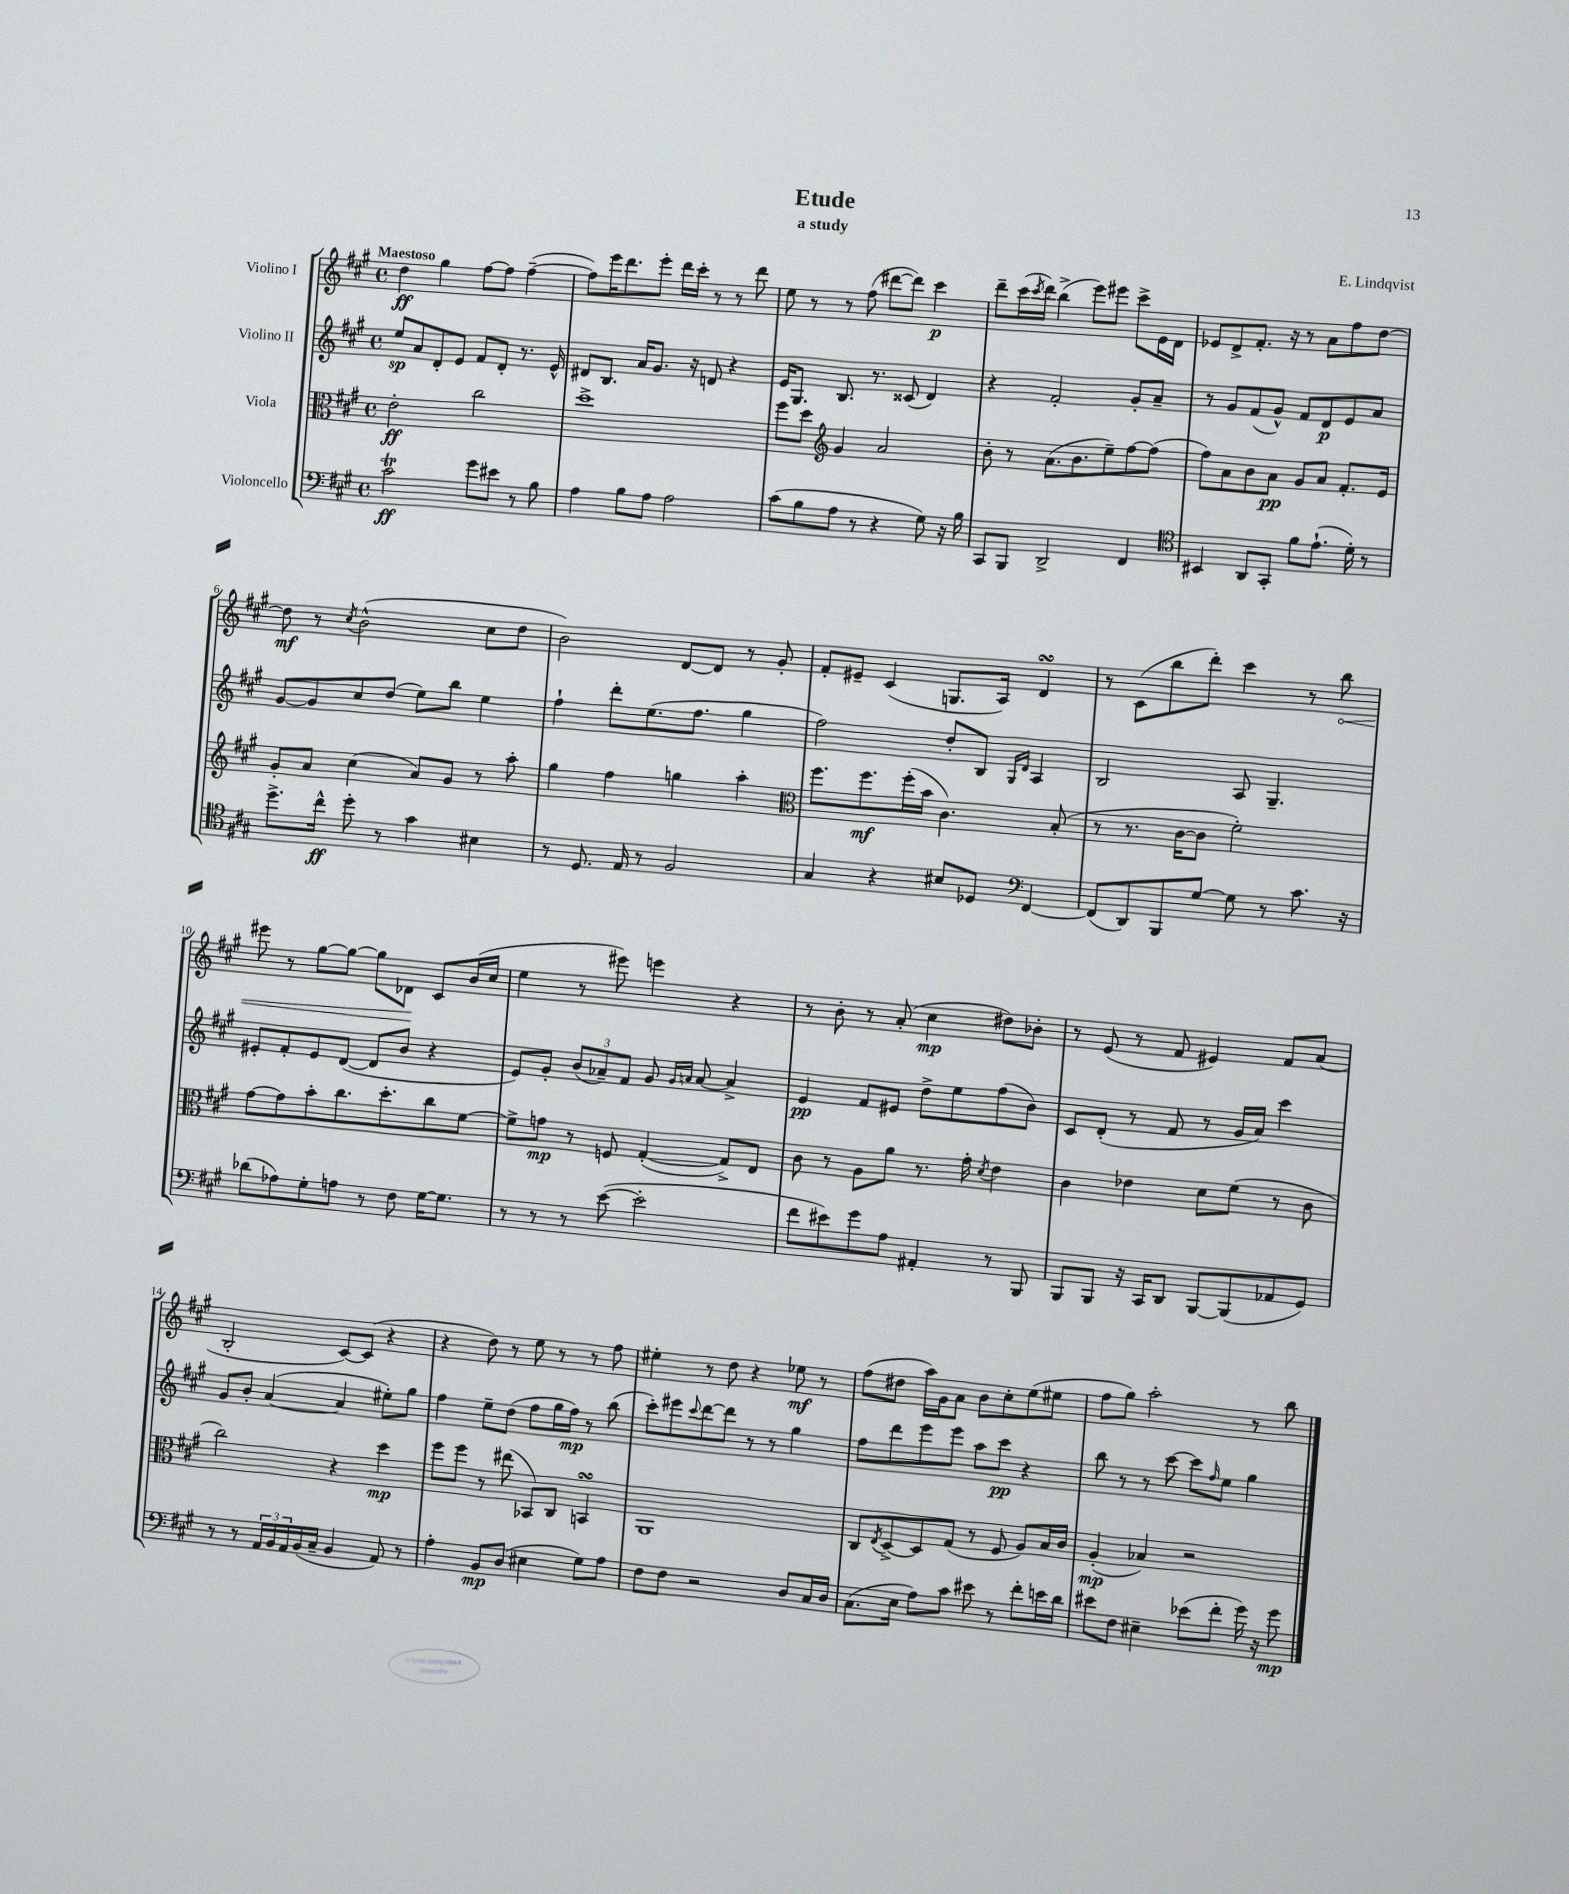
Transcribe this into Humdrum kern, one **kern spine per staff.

**kern	**dynam	**kern	**dynam	**kern	**dynam	**kern	**dynam
*part4	*part4	*part3	*part3	*part2	*part2	*part1	*part1
*staff4	*staff4	*staff3	*staff3	*staff2	*staff2	*staff1	*staff1
*I"Violoncello	*	*I"Viola	*	*I"Violino II	*	*I"Violino I	*
*clefF4	*	*clefC3	*	*clefG2	*	*clefG2	*
*k[f#c#g#]	*	*k[f#c#g#]	*	*k[f#c#g#]	*	*k[f#c#g#]	*
*M4/4	*	*M4/4	*	*M4/4	*	*M4/4	*
*met(c)	*	*met(c)	*	*met(c)	*	*met(c)	*
=1	=1	=1	=1	=1	=1	=1	=1
!	!	!	!	!	!	!LO:TX:a:B:t=Maestoso	!
2c#t\	ff	2e'\	ff	8ee/L	sp	4dd\	ff
.	.	.	.	8a/	.	.	.
.	.	.	.	8d'/	.	4gg#\	.
.	.	.	.	8e/J	.	.	.
8g#\L	.	2cc#\	.	8f#/L	.	[8ff#\L	.
8e#X\J	.	.	.	8d'/J	.	8ff#\J]	.
8r	.	.	.	8.r	.	([4ff#~\	.
8B\	.	.	.	.	.	.	.
.	.	.	.	16e^^/	.	.	.
=2	=2	=2	=2	=2	=2	=2	=2
4A\	.	1dd^	.	8d#X/L	.	8ff#\L])	.
.	.	.	.	8.B/J	.	16eee\K	.
.	.	.	.	.	.	8.ddd\	.
8B\L	.	.	.	.	.	.	.
.	.	.	.	16a/KL	.	.	.
8A\J	.	.	.	8.g#/J	.	8eee'\J	.
2A\	.	.	.	.	.	16ddd\LL	.
.	.	.	.	16r	.	16ccc#'\JJ	.
.	.	.	.	8dn/	.	8r	.
.	.	.	.	4r	.	8r	.
.	.	.	.	.	.	8ddd\	.
=3	=3	=3	=3	=3	=3	=3	=3
(8c#\L	.	8ff#\L	.	16e/KL	.	8ee\	.
.	.	.	.	8.G#/J	.	.	.
8B\	.	8dd\J	.	.	.	8r	.
*	*	*clefG2	*	*	*	*	*
8A\J	.	4g#/	.	8.B/	.	8r	.
8r	.	.	.	.	.	(8ff#\	.
.	.	.	.	8.r	.	.	.
4r	.	2a/	.	.	.	[8ddd#X\L	.
.	.	.	.	(8c##X/	.	8ddd#\J])	.
8G#\)	.	.	.	4d/)	.	4ccc#\	p
16r	.	.	.	.	.	.	.
16B\	.	.	.	.	.	.	.
=4	=4	=4	=4	=4	=4	=4	=4
8CC#/L	.	8b'\	.	4r	.	8ddd~\L	.
8BBB/J	.	8r	.	.	.	(16ccc#\L	.
.	.	.	.	.	.	8qccc#/	.
.	.	.	.	.	.	16ddd\JJ)	.
2DD^/	.	(8.a\L	.	2f#'/	.	(4bb^\	.
.	.	8.b\	.	.	.	.	.
.	.	.	.	.	.	8eee\L)	.
.	.	8ee~\)	.	.	.	8eee#X\J	.
4FF#/	.	[8ff#\	.	8g#'/L	.	8ccc#^\L	.
.	.	(8ff#\J]	.	8a~/J	.	16e\L	.
.	.	.	.	.	.	16d\JJ	.
=5	=5	=5	=5	=5	=5	=5	=5
*clefC4	*	*	*	*	*	*	*
4BB#X/	.	8ff#\L)	.	8r	.	8e-X/L	.
.	.	8a\	.	8g#/L	.	8d^/	.
8AA/L	.	8b\	.	(8f#/	.	8.f#'/J	.
8GG#'/J	.	8a\J	pp	8g#^^/J)	.	.	.
.	.	.	.	.	.	16r	.
8f#\L	.	8g#/L	.	8f#/L	.	8r	.
(8.e`\J	.	8a/J	.	8d/	p	8a\L	.
.	.	8.f#'/L	.	8e/	.	8ff#\	.
16d'\)	.	.	.	.	.	.	.
8r	.	.	.	8a/J	.	[8dd\J	.
.	.	16e/Jk	.	.	.	.	.
!!LO:LB:g=z
=6	=6	=6	=6	=6	=6	=6	=6
8.dd^\L	.	8g#'/L	.	[8g#/L	.	8dd\]	mf
.	.	8a/J	.	8g#/]	.	8r	.
16cc#^^\Jk	ff	.	.	.	.	.	.
.	.	.	.	.	.	8qcc#/	.
8dd'\	.	(4cc#\	.	8cc#/	.	(2b^^\	.
8r	.	.	.	(8dd/J	.	.	.
4g#\	.	8a/L)	.	8ee\L)	.	.	.
.	.	8g#/J	.	8bb\J	.	.	.
4B#X\	.	8r	.	4ee\	.	8cc#\L	.
.	.	8aa'\	.	.	.	8dd\J	.
=7	=7	=7	=7	=7	=7	=7	=7
8r	.	4gg#\	.	4ff#`\	.	2b\)	.
8.D/	.	.	.	.	.	.	.
.	.	4ff#\	.	8ddd'\L	.	.	.
16E/	.	.	.	.	.	.	.
8r	.	.	.	(8.ee\	.	.	.
2F#/	.	4ggn\	.	.	.	[8d/L	.
.	.	.	.	8.ff#\J	.	.	.
.	.	.	.	.	.	8d/J]	.
.	.	4aa'\	.	4gg#\	.	8r	.
.	.	.	.	.	.	8g#'/	.
=8	=8	=8	=8	=8	=8	=8	=8
*	*	*clefC3	*	*	*	*	*
4G#/	.	8.ff#\L	.	2ff#\)	.	8f#'/L	.
.	.	.	.	.	.	8e#X~/J	.
.	.	8.ff#\	mf	.	.	.	.
4r	.	.	.	.	.	(4c#/	.
.	.	(16ff#'\L	.	.	.	.	.
.	.	16b\JJ	.	.	.	.	.
8B#X/L	.	4.c#\)	.	8dd'/L	.	8.Gn/L	.
8D-X/J	.	.	.	8B/J	.	.	.
.	.	.	.	.	.	16A/Jk)	.
*clefF4	*	*	*	*	*	*	*
.	.	.	.	16qqG#/LL	.	.	.
.	.	.	.	16qqd/JJ	.	.	.
[4FF#/	.	.	.	4A/	.	4dsSSs/	.
.	.	(8B'/	.	.	.	.	.
=9	=9	=9	=9	=9	=9	=9	=9
(8FF#/L]	.	8r	.	2B/	.	8r	.
8DD/)	.	8.r	.	.	.	(8c#\L	.
8BBB/	.	.	.	.	.	8bb\	.
.	.	[16c#\KL	.	.	.	.	.
[8G#/J	.	8c#\J]	.	.	.	8ddd'\J)	.
8G#\]	.	2f#'\)	.	8A/	.	4ccc#\	.
8r	.	.	.	4.G#~/	.	.	.
8.c#\	.	.	.	.	.	8r	.
!	!	!	!	!	!	!	!LO:HP:b
.	.	.	.	.	.	8bb\	<
16r	.	.	.	.	.	.	.
!!LO:LB:g=z
=10	=10	=10	=10	=10	=10	=10	=10
(8d-X\L	.	[8g#\L	.	8e#X'/L	.	8eee#X\	.
8A-X\)	.	8g#\]	.	8f#'/	.	8r	.
8G#'\	.	8b'\	.	8e#/	.	[8gg#\L	.
8An\J	.	8.cc#\	.	([8d/J	.	8gg#\J_	.
8r	.	.	.	8d/L]	.	8gg#\L]	.
.	.	8.dd'\	.	.	.	.	.
8F#\	.	.	.	8b/J	.	8d-X\J	.
[16G#\KL	.	8cc#\	.	4r	.	8c#/L	[
8.G#\J]	.	.	.	.	.	.	.
.	.	[8f#\J	.	.	.	(16b/L	.
.	.	.	.	.	.	16cc#/JJ	.
=11	=11	=11	=11	=11	=11	=11	=11
8r	.	8f#^\L]	.	8e/L)	.	4ee\	.
8r	.	8gn\J	mp	8g#'/J	.	.	.
8r	.	8r	.	(12b/L	.	8r	.
.	.	.	.	12a-X~/)	.	.	.
([8e\	.	8Fn/	.	.	.	8eee#X\)	.
.	.	.	.	12f#/J	.	.	.
2e'\]	.	([4G#'/	.	8g#/	.	4eeen\	.
.	.	.	.	16qqg#/LL	.	.	.
.	.	.	.	16qqan/JJ	.	.	.
.	.	.	.	[8a/	.	.	.
.	.	8G#^/L])	.	4a^/]	.	4r	.
.	.	8E/J	.	.	.	.	.
=12	=12	=12	=12	=12	=12	=12	=12
8f#\L	.	8c#\	.	4e/	pp	8r	.
8e#X\)	.	8r	.	.	.	8b'\	.
8g#\	.	8A\L	.	8f#/L	.	8r	.
8A\J	.	8a\J	.	8e#X/J	.	(8a'/	.
4AA#X'/	.	8.r	.	8dd^\L	.	4cc#\	mp
.	.	.	.	8ee\	.	.	.
.	.	16g#'\	.	.	.	.	.
.	.	8qd/	.	.	.	.	.
8r	.	4e\	.	(8ff#\	.	8dd#X\L)	.
8BBB/	.	.	.	8b\J)	.	8b-X'\J	.
=13	=13	=13	=13	=13	=13	=13	=13
8BBB/L	.	4c#\	.	8c#/L	.	8r	.
8BBB/J	.	.	.	(8d'/J	.	(8e/	.
16r	.	4e-X\	.	8r	.	8r	.
16CC#/KL	.	.	.	.	.	.	.
8DD/J	.	.	.	8f#/	.	8f#/	.
[8BBB/L	.	8d\L	.	8r	.	4e#X/)	.
(8BBB/]	.	(8f#\J	.	16g#/LL	.	.	.
.	.	.	.	16a/JJ)	.	.	.
8AA-X/	.	8r	.	4ccc#\	.	8f#/L	.
8GG#/J)	.	8c#\	.	.	.	(8a/J	.
!!LO:LB:g=z
=14	=14	=14	=14	=14	=14	=14	=14
8r	.	2cc#\)	.	8g#/L	.	2B'/	.
8r	.	.	.	8b'/J	.	.	.
24AA/LL	.	.	.	([4a/	.	.	.
24BB/	.	.	.	.	.	.	.
24AA/	.	.	.	.	.	.	.
(16BB/	.	.	.	.	.	.	.
16C#~/JJ	.	.	.	.	.	.	.
4BB/	.	4r	.	4a/]	.	[8c#/L)	.
.	.	.	.	.	.	(8c#/J]	.
8AA/)	.	4dd\	mp	8ee#X'\L)	.	4r	.
8r	.	.	.	8gg#\J	.	.	.
=15	=15	=15	=15	=15	=15	=15	=15
4A'\	.	8ff#\L	.	4ff#\	.	4r	.
.	.	8ff#\J	.	.	.	.	.
8BB/L	mp	8r	.	8ee~\L	.	8dd\)	.
(8D/J	.	(8ee#X\	.	(8dd\J	.	8r	.
4E#X\	.	8BB-X/L)	.	8ff#\L	.	8ee\	.
.	.	8C#/J	.	16gg#\L	.	8r	.
.	.	.	.	16ff#\JJ)	mp	.	.
8G#\L)	.	4BBnsSSS/	.	8r	.	8r	.
8A\J	.	.	.	(8bb\	.	8ff#\	.
=16	=16	=16	=16	=16	=16	=16	=16
8F#\L	.	1AA	.	8ccc#'\L)	.	4ee#X'\	.
8F#\J	.	.	.	8eee#X\	.	.	.
.	.	.	.	8qqccc#/	.	.	.
2r	.	.	.	[8ddd\	.	8r	.
.	.	.	.	8ddd\J]	.	8dd\	.
.	.	.	.	8r	.	4r	.
.	.	.	.	8r	.	.	.
8D/L	.	.	.	4gg#\	.	8ee-X\	mf
16C#/L	.	.	.	.	.	8r	.
16D/JJ	.	.	.	.	.	.	.
=17	=17	=17	=17	=17	=17	=17	=17
(8.C#\L	.	8C#/L	.	8ff#\L	.	(8ff#\L	.
.	.	8qE/	.	.	.	.	.
.	.	[8D^/	.	8ddd\	.	8dd#X\J	.
16E\Jk	.	.	.	.	.	.	.
8A\L)	.	8D/]	.	8eee\	.	16aa\LL)	.
.	.	.	.	.	.	16g#\J	.
8c#\J	.	(8G#/J	.	8eee\J	.	8a\J	.
8e#X\	.	8r	.	8aa\L	.	8b\L	.
8r	.	8F#/	.	8ccc#\J	pp	8cc#'\	.
8f#'\L	.	8A/L)	.	4r	.	(8ee\	.
16en\L	.	16B/L	.	.	.	8ee#X\J	.
16d\JJ	.	16c#/JJ	.	.	.	.	.
=18	=18	=18	=18	=18	=18	=18	=18
8e#X\L	.	(4A'/	mp	8bb\	.	8ff#\L	.
8F#\J	.	.	.	8r	.	8gg#\J)	.
4E#X~\	.	4B-X/)	.	8r	.	2aa'\	.
.	.	.	.	[8ccc#\	.	.	.
(8e-X\L	.	2r	.	8ccc#\L]	.	.	.
.	.	.	.	16qqff#/	.	.	.
8f#'\J	.	.	.	8ee\J	.	.	.
16g#\)	.	.	.	4gg#\	.	8r	.
16r	.	.	.	.	.	.	.
8g#\	mp	.	.	.	.	8bb\	.
==	==	==	==	==	==	==	==
*-	*-	*-	*-	*-	*-	*-	*-
